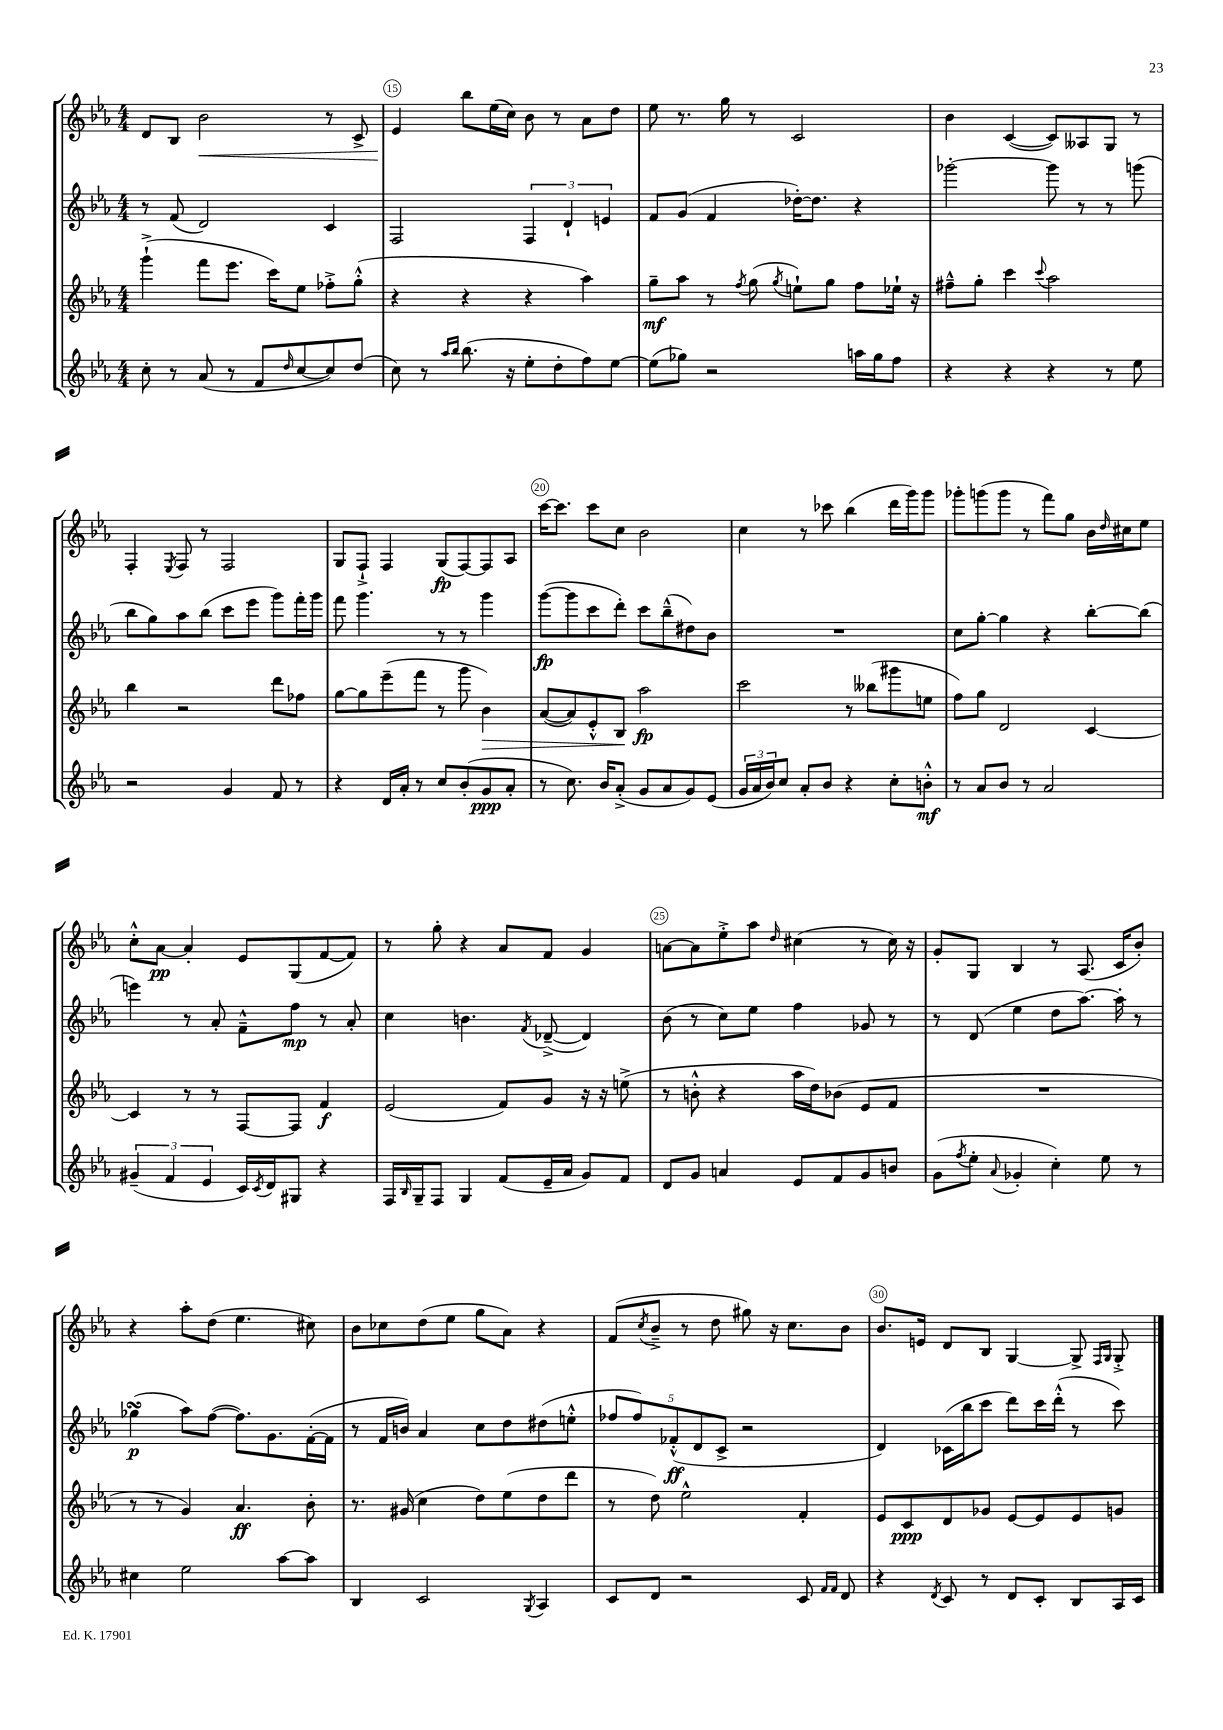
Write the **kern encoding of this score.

**kern	**dynam	**kern	**dynam	**kern	**dynam	**kern	**dynam
*part4	*part4	*part3	*part3	*part2	*part2	*part1	*part1
*staff4	*staff4	*staff3	*staff3	*staff2	*staff2	*staff1	*staff1
*clefG2	*	*clefG2	*	*clefG2	*	*clefG2	*
*k[b-e-a-]	*	*k[b-e-a-]	*	*k[b-e-a-]	*	*k[b-e-a-]	*
*M4/4	*	*M4/4	*	*M4/4	*	*M4/4	*
=14	=14	=14	=14	=14	=14	=14	=14
8cc'\	.	(4ggg`^\	.	8r	.	8d/L	.
8r	.	.	.	(8f/	.	8B-/J	.
!	!	!	!	!	!	!	!LO:HP:b
(8a-/	.	8fff\L	.	2d/)	.	2b-\	<
8r	.	8.eee-\J	.	.	.	.	.
8f/L	.	.	.	.	.	.	.
.	.	16ccc\KL)	.	.	.	.	.
16qqdd/	.	.	.	.	.	.	.
[8cc/	.	8ee-\J	.	.	.	.	.
8cc/])	.	8ff-X'^\L	.	4c/	.	8r	.
(8dd/J	.	(8gg'^^\J	.	.	.	8c^/	.
=15	=15	=15	=15	=15	=15	=15	=15
8cc\)	.	4r	.	2F/	.	4e-/	.
8r	.	.	.	.	.	.	.
16qqaa-/LL	.	.	.	.	.	.	.
16qqbb-/JJ	.	.	.	.	.	.	.
(8.bb-\	.	4r	.	.	.	8bb-\L	[
.	.	.	.	.	.	(16ee-\L	.
16r	.	.	.	.	.	16cc\JJ)	.
8ee-'\L	.	4r	.	6F/	.	8b-\	.
8dd'\	.	.	.	.	.	8r	.
.	.	.	.	6d`/	.	.	.
8ff\)	.	4aa-\)	.	.	.	8a-\L	.
.	.	.	.	6en/	.	.	.
[8ee-\J	.	.	.	.	.	8dd\J	.
=16	=16	=16	=16	=16	=16	=16	=16
(8ee-\L]	.	8gg~\L	mf	8f/L	.	8ee-\	.
8gg-X\J)	.	8aa-\J	.	(8g/J	.	8.r	.
2r	.	8r	.	4f/	.	.	.
.	.	.	.	.	.	16gg\	.
.	.	8qff/	.	.	.	.	.
.	.	(8gg\	.	.	.	8r	.
.	.	8qgg/	.	.	.	.	.
.	.	8een`\L)	.	[16dd-X'\KL)	.	2c/	.
.	.	.	.	8.dd-\J]	.	.	.
.	.	8gg\J	.	.	.	.	.
16aan\LL	.	8ff\L	.	4r	.	.	.
16gg-\J	.	.	.	.	.	.	.
8ff\J	.	16ee-X`\Jk	.	.	.	.	.
.	.	16r	.	.	.	.	.
=17	=17	=17	=17	=17	=17	=17	=17
4r	.	8ff#X~^^\L	.	[2ggg-X'\	.	4b-\	.
.	.	8gg'\J	.	.	.	.	.
4r	.	4ccc\	.	.	.	([4c/	.
.	.	8qqccc/	.	.	.	.	.
4r	.	2aa-\	.	8ggg-\]	.	8c/L])	.
.	.	.	.	8r	.	8A--X/	.
8r	.	.	.	8r	.	8G/J	.
8ee-\	.	.	.	(8gggn\	.	8r	.
!!LO:LB:g=z
=18	=18	=18	=18	=18	=18	=18	=18
2r	.	4bb-\	.	8bb-\L	.	4F'/	.
.	.	.	.	8gg\)	.	.	.
.	.	.	.	.	.	8qE-/	.
.	.	2r	.	8aa-\	.	8F/	.
.	.	.	.	(8bb-\J	.	8r	.
4g/	.	.	.	8ccc\L	.	2F/	.
.	.	.	.	8eee-\J	.	.	.
8f/	.	8ddd\L	.	8ggg\L)	.	.	.
8r	.	8ff-X\J	.	16fff'\L	.	.	.
.	.	.	.	16ggg\JJ	.	.	.
=19	=19	=19	=19	=19	=19	=19	=19
4r	.	[8gg\L	.	8fff\	.	8G/L	.
.	.	8gg\]	.	4.ggg\	.	8F`^/J	.
16d/LL	.	(8eee-~\	.	.	.	4F/	.
16a-'/JJ	.	.	.	.	.	.	.
8r	.	8fff\J	.	.	.	.	.
8cc/L	.	8r	.	8r	.	(8G/L	fp
(8b-'/	.	8ggg\	.	8r	.	[8F/)	.
!	!	!	!LO:HP:b	!	!	!	!
8g/	ppp	4b-\)	>	4ggg\	.	8F/]	.
8a-'/J	.	.	.	.	.	8A-/J	.
=20	=20	=20	=20	=20	=20	=20	=20
8r	.	([8a-/L	.	([8ggg\L	fp	[16ccc\KL	.
.	.	.	.	.	.	8.ccc\J]	.
8.cc\)	.	8a-/])	.	8ggg\]	.	.	.
.	.	8e-'^^/	.	8ccc\	.	8ccc\L	.
16b-/KL	.	.	.	.	.	.	.
(8a-'^/J	.	8B-/J	.	8ddd'\J)	.	8cc\J	.
8g/L	.	2aa-\	] fp	8ccc\L	.	2b-\	.
8a-/	.	.	.	(8bb-~^^\	.	.	.
8g/)	.	.	.	8dd#X\)	.	.	.
(8e-/J	.	.	.	8b-\J	.	.	.
=21	=21	=21	=21	=21	=21	=21	=21
24g/LL	.	2ccc\	.	1r	.	4cc\	.
24a-/	.	.	.	.	.	.	.
24b-/J)	.	.	.	.	.	.	.
8cc/J	.	.	.	.	.	.	.
8a-'/L	.	.	.	.	.	8r	.
8b-/J	.	.	.	.	.	8ccc-X\	.
4r	.	8r	.	.	.	(4bb-\	.
.	.	(8bb--X\L	.	.	.	.	.
8cc'\L	.	8ggg#X\	.	.	.	16ddd\LL	.
.	.	.	.	.	.	16ggg\J)	.
8bn'^^\J	mf	8een\J	.	.	.	8ggg\J	.
=22	=22	=22	=22	=22	=22	=22	=22
8r	.	8ff\L)	.	8cc\L	.	8ggg-X'\L	.
8a-/L	.	8gg\J	.	[8gg'\J	.	(8gggn\	.
8b-/J	.	2d/	.	4gg\]	.	8ggg\J	.
8r	.	.	.	.	.	8r	.
2a-/	.	.	.	4r	.	8fff\L)	.
.	.	.	.	.	.	8gg\J	.
.	.	[4c/	.	[8bb-'\L	.	16b-\LL	.
.	.	.	.	.	.	16qqdd/	.
.	.	.	.	.	.	16cc#X\J	.
.	.	.	.	(8bb-\J]	.	8ee-\J	.
!!LO:LB:g=z
=23	=23	=23	=23	=23	=23	=23	=23
(6g#X~/	.	4c/]	.	4eeen\)	.	8cc'^^\L	.
.	.	.	.	.	.	[8a-\J	pp
6f/	.	.	.	.	.	.	.
.	.	8r	.	8r	.	4a-'/]	.
6e-/	.	.	.	.	.	.	.
.	.	8r	.	8a-'/	.	.	.
16c/LL)	.	[8F/L	.	8f~^^\L	.	8e-/L	.
8qc/	.	.	.	.	.	.	.
16d/J	.	.	.	.	.	.	.
8G#X/J	.	8F/J]	.	8ff\J	mp	(8G/	.
4r	.	4f/	f	8r	.	[8f/	.
.	.	.	.	8a-'/	.	8f/J])	.
=24	=24	=24	=24	=24	=24	=24	=24
16F/LL	.	(2e-/	.	4cc\	.	8r	.
16qqB-/	.	.	.	.	.	.	.
16G~/J	.	.	.	.	.	.	.
8F/J	.	.	.	.	.	8gg'\	.
4G/	.	.	.	4.bn\	.	4r	.
(8f/L	.	8f/L)	.	.	.	8a-/L	.
.	.	.	.	8qf/	.	.	.
16e-~/L	.	8g/J	.	([8d-X~^/	.	8f/J	.
16a-/JJ	.	.	.	.	.	.	.
8g/L)	.	16r	.	4d-/])	.	4g/	.
.	.	16r	.	.	.	.	.
8f/J	.	(8een^\	.	.	.	.	.
=25	=25	=25	=25	=25	=25	=25	=25
8d/L	.	8r	.	(8b-\	.	[8an\L	.
8g/J	.	8bn'^^\	.	8r	.	8a\]	.
4an/	.	4r	.	8cc\L)	.	8ee-'^\	.
.	.	.	.	8ee-\J	.	8aa-\J	.
.	.	.	.	.	.	16qqdd/	.
8e-/L	.	16aa-\LL	.	4ff\	.	(4cc#X\	.
.	.	16dd\J)	.	.	.	.	.
8f/	.	(8b-X\J	.	.	.	.	.
8g/	.	8e-/L	.	8g-X/	.	8r	.
8bn/J	.	8f/J	.	8r	.	16cc#\)	.
.	.	.	.	.	.	16r	.
=26	=26	=26	=26	=26	=26	=26	=26
(8g\L	.	1r	.	8r	.	8g'/L	.
8qff/	.	.	.	.	.	.	.
8ee-'\J	.	.	.	(8d/	.	8G/J	.
8qqa-/	.	.	.	.	.	.	.
4g-X'/	.	.	.	4ee-\	.	4B-/	.
4cc'\)	.	.	.	8dd\L	.	8r	.
.	.	.	.	[8.aa-\J)	.	(8.A-/	.
8ee-\	.	.	.	.	.	.	.
.	.	.	.	16aa-'\]	.	16c/KL	.
8r	.	.	.	8r	.	8b-'/J)	.
!!LO:LB:g=z
=27	=27	=27	=27	=27	=27	=27	=27
4cc#X\	.	8r	.	(4gg-XsSSs\	p	4r	.
.	.	8r	.	.	.	.	.
2ee-\	.	4g/)	.	8aa-\L)	.	8aa-'\L	.
.	.	.	.	([8ff\J	.	(8dd\J	.
.	.	4.a-/	ff	8.ff\L])	.	4.ee-\	.
.	.	.	.	8.g\	.	.	.
[8aa-\L	.	.	.	.	.	.	.
8aa-\J]	.	8b-'\	.	([16f'\L	.	8cc#X\)	.
.	.	.	.	16f\JJ]	.	.	.
=28	=28	=28	=28	=28	=28	=28	=28
4B-/	.	8.r	.	8r	.	8b-\L	.
.	.	.	.	16f/LL	.	8cc-X\	.
.	.	(16g#X/	.	16bn/JJ)	.	.	.
2c/	.	4cc\	.	4a-/	.	(8dd\	.
.	.	.	.	.	.	8ee-\J	.
.	.	8dd\L)	.	8cc\L	.	8gg\L	.
.	.	(8ee-\	.	8dd\	.	8a-\J)	.
8qG/	.	.	.	.	.	.	.
4A-/	.	8dd\	.	(8dd#X\	.	4r	.
.	.	8ddd\J	.	8een'^^\J	.	.	.
=29	=29	=29	=29	=29	=29	=29	=29
8c/L	.	8r	.	10ff-X/L	.	(8f/L	.
.	.	.	.	10ff-/)	.	.	.
.	.	.	.	.	.	8qcc/	.
8d/J	.	8dd\)	.	.	.	8b-~^/J	.
.	.	.	.	(10f-X'^^/	ff	.	.
2r	.	2ee-^^\	.	.	.	8r	.
.	.	.	.	10d/	.	.	.
.	.	.	.	.	.	8dd\	.
.	.	.	.	10c^/J	.	.	.
.	.	.	.	2r	.	8gg#X\)	.
.	.	.	.	.	.	16r	.
.	.	.	.	.	.	8.cc\L	.
8c/	.	4f'/	.	.	.	.	.
16qqf/LL	.	.	.	.	.	.	.
16qqf/JJ	.	.	.	.	.	.	.
8d/	.	.	.	.	.	8b-\J	.
=30	=30	=30	=30	=30	=30	=30	=30
4r	.	8e-/L	.	4d/)	.	8.b-/L	.
.	.	8c/	ppp	.	.	.	.
.	.	.	.	.	.	16en/Jk	.
8qd/	.	.	.	.	.	.	.
8c/	.	8d/	.	(16c-X\LL	.	8d/L	.
.	.	.	.	16bb-\J	.	.	.
8r	.	8g-X/J	.	8ccc\J	.	8B-/J	.
8d/L	.	[8e-/L	.	8ddd\L)	.	[4G/	.
8c'/J	.	8e-/]	.	16ccc\L	.	.	.
.	.	.	.	(16ddd'^^\JJ	.	.	.
8B-/L	.	8e-/	.	8r	.	8G^/]	.
.	.	.	.	.	.	16qqF/LL	.
.	.	.	.	.	.	16qqG/JJ	.
16A-/L	.	8gn/J	.	8ccc\)	.	8G'^/	.
16c/JJ	.	.	.	.	.	.	.
==	==	==	==	==	==	==	==
*-	*-	*-	*-	*-	*-	*-	*-
